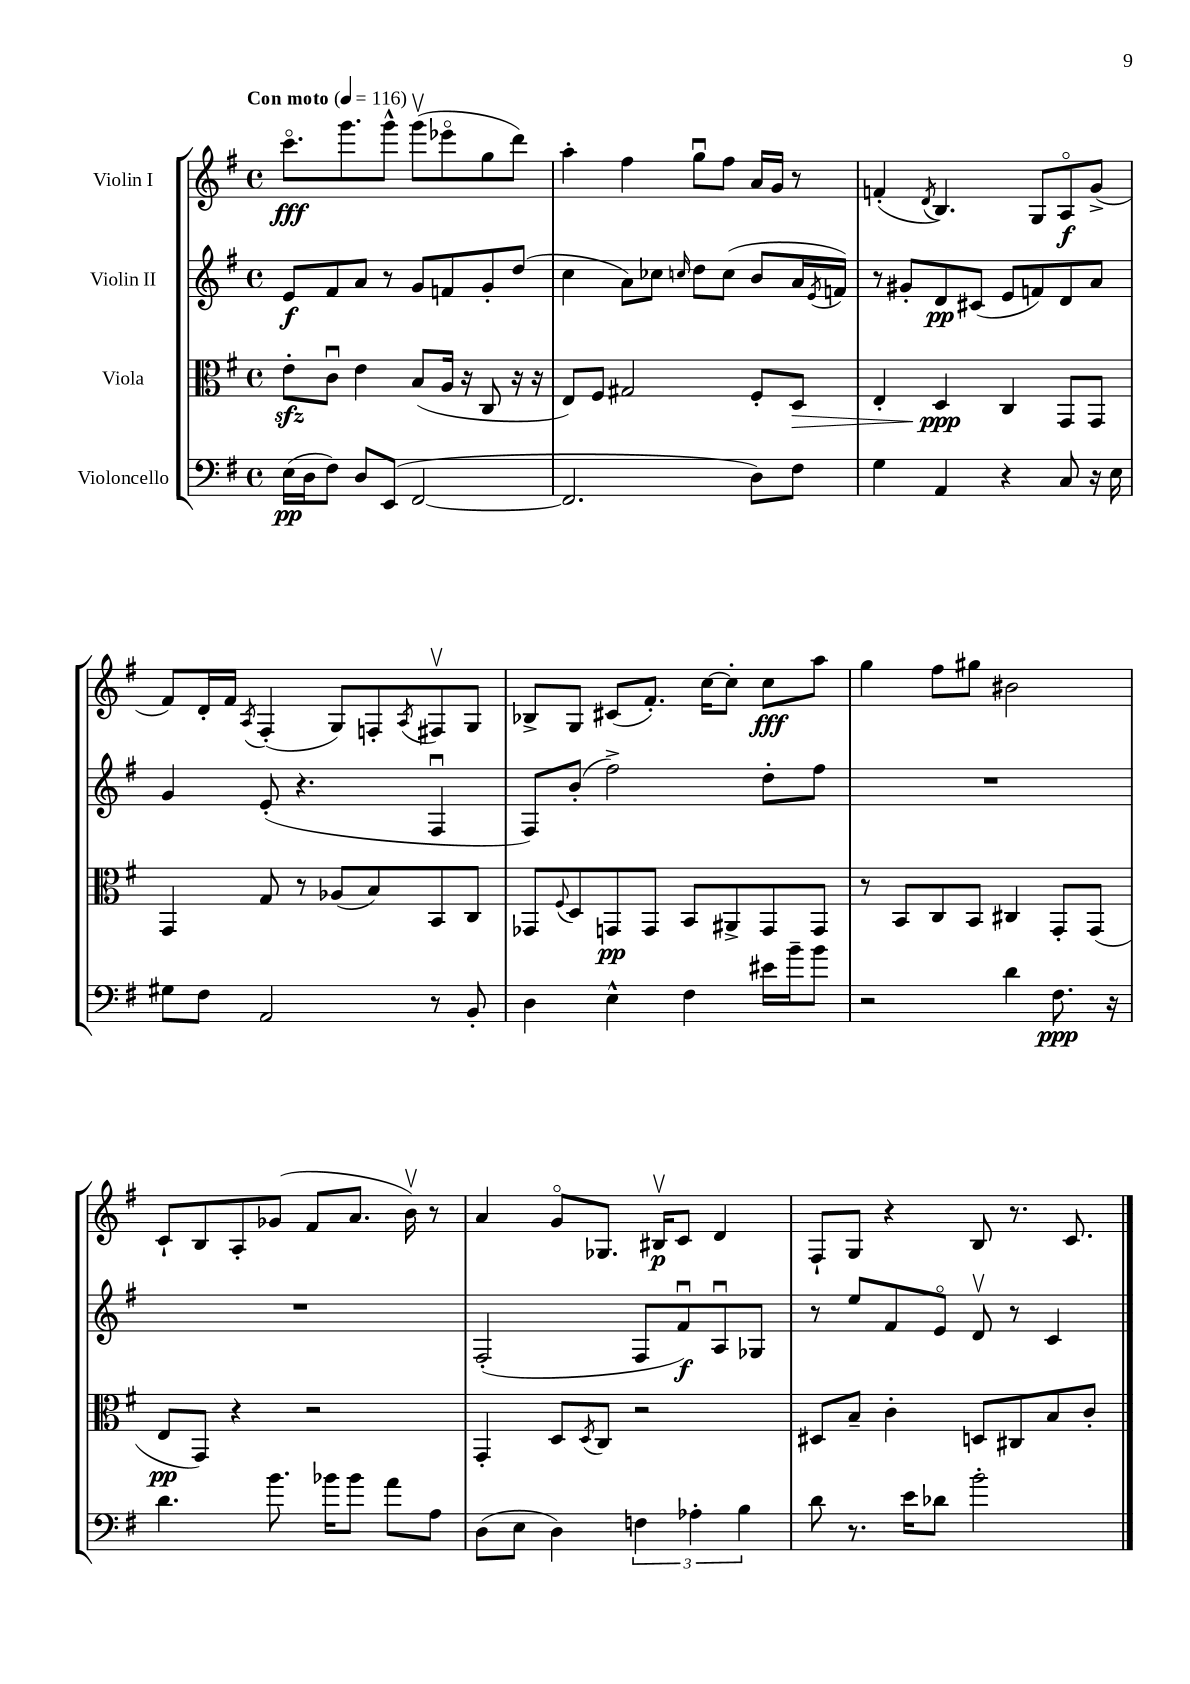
<<
\new StaffGroup <<
\new Staff = "s0" \with { instrumentName = "Violin I" } {
    \clef treble \key g \major \defaultTimeSignature \time 4/4 \tempo "Con moto" 4 = 116
    c'''8.\flageolet\fff g'''8. g'''8-^ g'''8\upbow( ees'''8\flageolet g''8 d'''8) |
    a''4-. fis''4 g''8\downbow fis''8 a'16 g'16 r8 |
    f'4-.( \acciaccatura { d'8 } b4.) g8 a8\flageolet\f g'8->( |
    fis'8) d'16-. fis'16 \acciaccatura { a8 } fis4-.( g8) f8-. \acciaccatura { a8 } fis8\upbow g8 |
    bes8-> g8 cis'8( fis'8.-.) c''16~ c''8-. c''8\fff a''8 |
    g''4 fis''8 gis''8 bis'2 |
    c'8-! b8 a8-. ges'8( fis'8 a'8. b'16\upbow) r8 |
    a'4 g'8\flageolet ges8. bis16\upbow\p c'8 d'4 |
    fis8-! g8 r4 b8 r8. c'8. \bar "|." |
}
\new Staff = "s1" \with { instrumentName = "Violin II" } {
    \clef treble \key g \major \defaultTimeSignature \time 4/4
    e'8\f fis'8 a'8 r8 g'8 f'8 g'8-. d''8( |
    c''4 a'8) ces''8 \grace { c''16 } d''8 c''8( b'8 a'16 \acciaccatura { e'8 } f'16) |
    r8 gis'8-. d'8\pp cis'8( e'8 f'8) d'8 a'8 |
    g'4 e'8-.( r4. fis4\downbow |
    fis8) b'8-.( fis''2->) d''8-. fis''8 |
    R1 |
    R1 |
    fis2-.( fis8 fis'8\downbow\f) a8\downbow ges8 |
    r8 e''8 fis'8 e'8\flageolet d'8\upbow r8 c'4 \bar "|." |
}
\new Staff = "s2" \with { instrumentName = "Viola" } {
    \clef alto \key g \major \defaultTimeSignature \time 4/4
    e'8-.\sfz c'8\downbow e'4 b8( a16 r16 c8 r16 r16 |
    e8) fis8 gis2 fis8-. d8\> |
    e4-. d4\ppp\! c4 g,8 g,8 |
    g,4 g8 r8 aes8( b8) b,8 c8 |
    ges,8 \appoggiatura { fis8 } d8 g,8\pp g,8 b,8 ais,8-> g,8 g,8 |
    r8 b,8 c8 b,8 cis4 g,8-. g,8( |
    e8\pp g,8) r4 r2 |
    g,4-. d8 \acciaccatura { d8 } c8 r2 |
    dis8 b8-- c'4-. d8 cis8 b8 c'8-. \bar "|." |
}
\new Staff = "s3" \with { instrumentName = "Violoncello" } {
    \clef bass \key g \major \defaultTimeSignature \time 4/4
    e16\pp( d16 fis8) d8 e,8( fis,2~ |
    fis,2. d8) fis8 |
    g4 a,4 r4 c8 r16 e16 |
    gis8 fis8 a,2 r8 b,8-. |
    d4 e4-^ fis4 eis'16 b'16-- b'8 |
    r2 d'4 fis8.\ppp r16 |
    d'4. b'8. bes'16 bes'8 a'8 a8 |
    d8( e8 d4) \tuplet 3/2 { f4 aes4-. b4 } |
    d'8 r8. e'16 des'8 b'2-. \bar "|." |
}
>>
>>
\layout { \context { \Score \remove "Bar_number_engraver" } }
